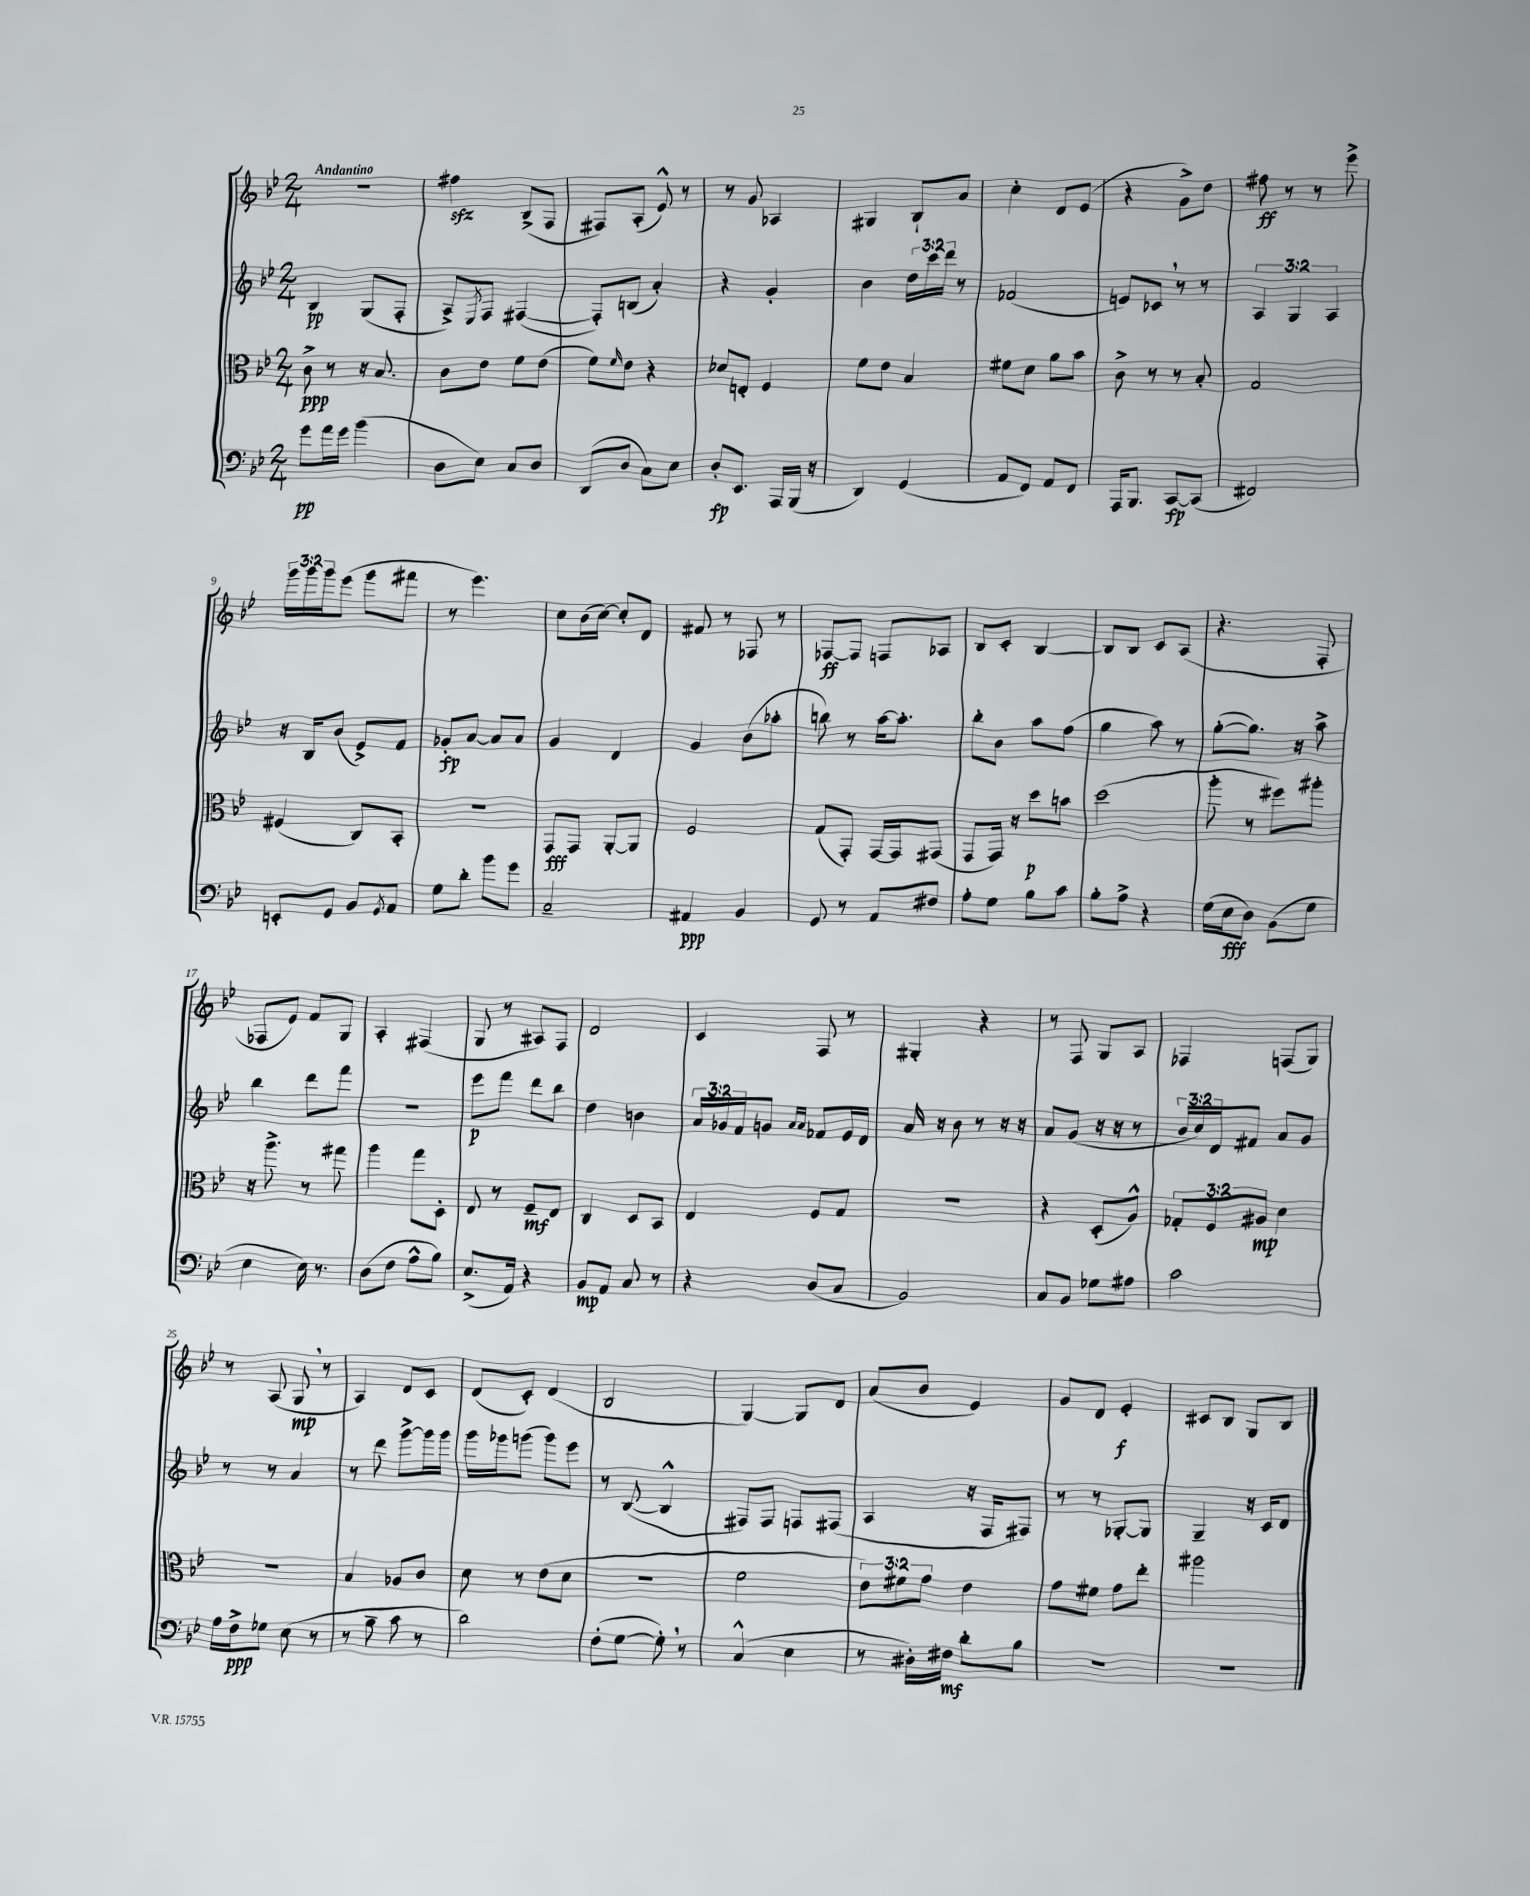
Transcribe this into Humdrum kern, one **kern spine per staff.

**kern	**kern	**kern	**kern
*staff4	*staff3	*staff2	*staff1
*clefF4	*clefC3	*clefG2	*clefG2
*k[b-e-]	*k[b-e-]	*k[b-e-]	*k[b-e-]
*M2/4	*M2/4	*M2/4	*M2/4
8g	8c^	4B-	2r
16a	8r	.	.
16g	.	.	.
(4b-	16r	(8G	.
.	8.B-	.	.
.	.	8F'	.
=	=	=	=
8D	8c	8A^)	4ff#
.	.	8qE-	.
8E-)	8e-	8F	.
8C	8f	([4F#	(8B-^
8D	(8e-	.	8F
=	=	=	=
(8DD	8f)	8F#'])	8F#)
.	16qqf	.	.
8D	8e-	(8B	(8A'
8C)	4r	4a')	8e-^^)
8E-	.	.	8r
=	=	=	=
8D'	8d-	4r	8r
8.EE-	8E'	.	8g
.	4F	4g'	4A-
16AAA	.	.	.
(16BBB-	.	.	.
16r	.	.	.
=	=	=	=
4DD)	8f	4b-	4G#
.	8e-	.	.
(4GG	4B-	24dd	8B-`
.	.	24ccc	.
.	.	24ddd	.
.	.	8r	8a
=	=	=	=
8AA	8f#	(2f-	4cc'
8FF)	8d	.	.
8AA	8a	.	8d
8FF	8b-	.	(8e-
=	=	=	=
16AAA	8c^	8e)	4r
8.BBB-	.	.	.
.	8r	8c-	.
[8CC	8r	8r	8g^)
(8CC]	8B-'	8r	8dd
=	=	=	=
2FF#)	2G	6A	8ff#
.	.	.	8r
.	.	6G	.
.	.	.	8r
.	.	6A	.
.	.	.	8eee-^
=	=	=	=
8EE'	(4F#	16r	24ggg
.	.	.	24ggg
.	.	16B-	.
.	.	.	24ggg
8GG	.	(8b-	(8eee-
8BB-	8C)	8e-^)	8ggg
8qGG	.	.	.
8AA	8BB-'	8f	8fff#
=	=	=	=
8G	2r	8g-'	8r
8d'	.	[8a	4.eee-)
8b-	.	8a]	.
8g	.	8a	.
=	=	=	=
2C~	8GG	4g	8cc
.	8GG	.	(16b-
.	.	.	[16cc)
.	[8AA'	4d	8cc']
.	8AA]	.	8d
=	=	=	=
4AA#	2F	4g	8f#
.	.	.	8r
4BB-	.	(8b-	8F-
.	.	8aa-'	8r
=	=	=	=
8GG	(8G	8bb)	[8F-
8r	8GG')	8r	8F-]
8AA	[16GG	[16aa	8F
.	16GG]	8.aa']	.
8F#	(8GG#	.	8A-
=	=	=	=
8A'	8GG	8bb-'	8B-
8G	16GG)	8b-	8c'
.	16r	.	.
8B-	8dd	8aa	[4B-
8c	8b	(8ff	.
=	=	=	=
8B-'	(2dd	4gg	8B-]
8A^	.	.	8B-
4r	.	8aa)	8c
.	.	8r	(8A
=	=	=	=
(16G	8aa'	([8gg'	4.r
16E-	.	.	.
8D)	8r	8.gg])	.
(8BB-	8ff#)	.	.
.	.	16r	.
8G	8aa#'	8aa^	8F'
=	=	=	=
4E-	16r	4bb-	8F-
.	8.aa^	.	.
.	.	.	8e-)
16E-)	8r	8ddd	8f
8.r	.	.	.
.	8gg#	8fff	8G
=	=	=	=
(8D	4aa	2r	4A'
8F	.	.	.
8A^^	8gg	.	(4F#
8B-)	8D'	.	.
=	=	=	=
(8.E-^	8E-	8eee-	8G
.	8r	8fff	8r
16AA)	.	.	.
4r	8F~	8ddd	8A#)
.	8E-	8bb-	8F
=	=	=	=
8BB-	4C	4dd	2d
8AA	.	.	.
8C	8D	4b	.
8r	8BB-	.	.
=	=	=	=
4r	4E-	24a	4c
.	.	24g-	.
.	.	24f	.
.	.	8g	.
.	.	16qqa	.
.	.	16qqa	.
(8D	8F	8f-	8F
8C	8G	16e-	8r
.	.	16d	.
=	=	=	=
2BB-)	2r	16a	4G#'
.	.	16r	.
.	.	8b-	.
.	.	8r	4r
.	.	16r	.
.	.	16r	.
=	=	=	=
8C	4r	8a	8r
8BB-	.	(8g	8F
8G-	(8D'	16r	8G
.	.	16r	.
8A#	8A^^)	8r	8A
=	=	=	=
2c	12G-'	24b-	4F-
.	.	24cc)	.
.	12F	24d	.
.	.	8f#	.
.	12A#	.	.
.	4d	8a	(8F
.	.	8g	8G)
=	=	=	=
16A	2r	8r	8r
16F^	.	.	.
8G-	.	8r	(8A
(8E-	.	4a	8G
8r	.	.	8r
=	=	=	=
8r	4B-	8r	4A)
8B-~	.	8ddd	.
8c	8A-	[8ggg^	8d
8r	8c	16ggg]	8c
.	.	16ggg	.
=	=	=	=
2d)	8d	16ggg	(8d
.	.	16ggg-	.
.	8r	(8ggg	8c')
.	(8e-	8ggg)	(4d
.	8d	8eee-	.
=	=	=	=
(8F'	2r	8r	2B-
[8G	.	([8B-	.
8G'])	.	4B-^^]	.
8r	.	.	.
=	=	=	=
(4C^^	2f	8F#)	[4G)
.	.	8F#	.
4E-	.	8F	8G]
.	.	(8F#	8d
=	=	=	=
8r	12e-)	4A	(8a
.	12f#	.	.
16D#')	.	.	8b-
.	12g	.	.
16F#	.	.	.
8d'	4e-	16r	4e-)
.	.	16F	.
8B-	.	8F#)	.
=	=	=	=
2r	8g	8r	8g
.	8f#	8r	8d
.	8g	[8G-'	4e-'
.	8ee-'	8G-]	.
=	=	=	=
2r	2aa#	4G~	8c#
.	.	.	8B-
.	.	16r	8G
.	.	16c	.
.	.	8d	8B-
==	==	==	==
*-	*-	*-	*-
